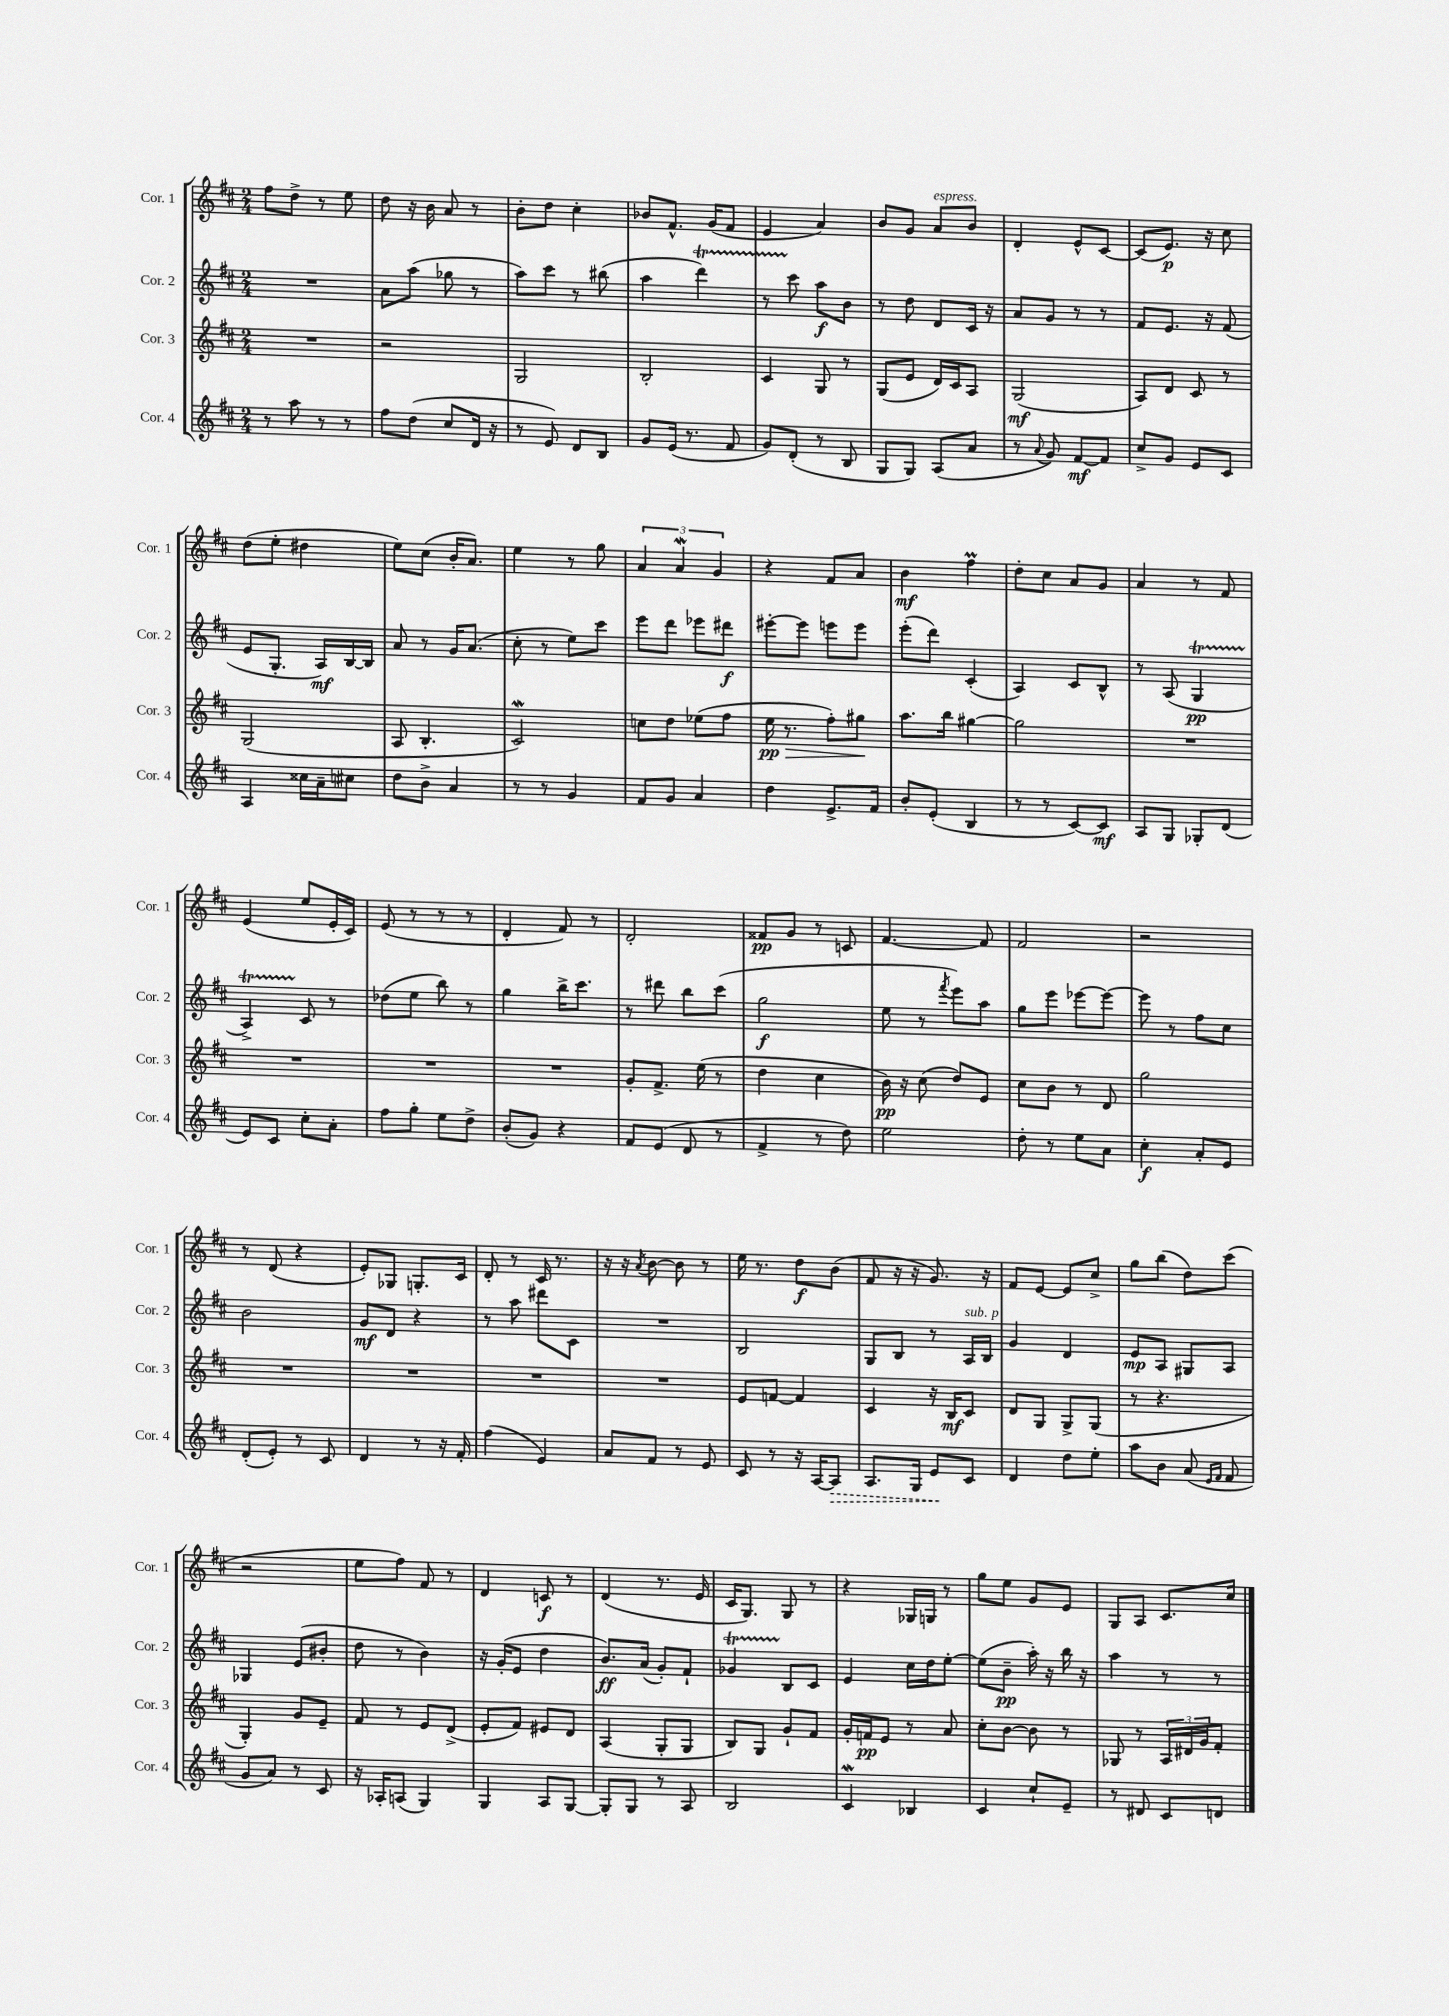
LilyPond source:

<<
\new StaffGroup <<
\new Staff = "s0" \with { instrumentName = "Cor. 1" shortInstrumentName = "Cor. 1" } {
    \clef treble \key d \major \numericTimeSignature \time 2/4
    fis''8 d''8-> r8 e''8 |
    d''8 r16 b'16 a'8 r8 |
    b'8-. d''8 cis''4-. |
    bes'8 fis'8.-^ g'16( fis'8 |
    e'4 a'4) |
    b'8 g'8 a'8^\markup { \italic "espress." } b'8 |
    d'4-. e'8-^ cis'8~ |
    cis'8( e'8.\p) r16 cis''8 |
    d''8( e''8-. dis''4 |
    e''8) cis''8( b'16-. a'8.) |
    e''4 r8 g''8 |
    \tuplet 3/2 { a'4 a'4\mordent g'4 } |
    r4 fis'8 a'8 |
    b'4\mf fis''4\prall |
    d''8-. cis''8 a'8 g'8 |
    a'4 r8 fis'8 |
    e'4( e''8 e'16-. cis'16) |
    e'8( r8 r8 r8 |
    d'4-. fis'8) r8 |
    d'2-. |
    fisis'8\pp g'8 r8 c'8 |
    fis'4.~ fis'8 |
    fis'2 |
    r2 |
    r8 d'8( r4 |
    e'8-.) ges8 g8.-. cis'16 |
    d'8-. r8 cis'16 r8. |
    r16 r16 \acciaccatura { a'8 } b'8~ b'8 r8 |
    e''16 r8. d''8\f b'8( |
    fis'8 r16 r16 g'8.) r16 |
    fis'8 e'8~ e'8 cis''8-> |
    g''8 b''8( d''8) cis'''8( |
    r2 |
    e''8 fis''8) fis'8 r8 |
    d'4 c'8\f r8 |
    d'4( r8. e'16 |
    cis'16 g8.) g8 r8 |
    r4 ges16 g16 r8 |
    g''8 e''8 g'8 e'8 |
    g8 a8 cis'8. cis''16 \bar "|." |
}
\new Staff = "s1" \with { instrumentName = "Cor. 2" shortInstrumentName = "Cor. 2" } {
    \clef treble \key d \major \numericTimeSignature \time 2/4
    R2 |
    a'8 a''8( ges''8 r8 |
    a''8) cis'''8 r8 bis''8( |
    a''4 d'''4\startTrillSpan) |
    r8 cis'''8\stopTrillSpan a''8\f b'8 |
    r8 d''8 d'8 cis'16 r16 |
    a'8 g'8 r8 r8 |
    fis'8 e'8. r16 fis'8( |
    e'8 g8.-. a16\mf) b16~ b16 |
    a'8 r8 g'16 a'8.( |
    cis''8-. r8 e''8) cis'''8 |
    e'''8 d'''8 ees'''8 dis'''8\f |
    eis'''8~-. eis'''8 e'''8 e'''8 |
    e'''8-.( d'''8) cis'4-.( |
    a4) cis'8 b8-^ |
    r8 a8( g4\startTrillSpan\pp |
    a4->) cis'8\stopTrillSpan r8 |
    des''8( e''8 b''8) r8 |
    g''4 b''16-> cis'''8. |
    r8 dis'''8 b''8 cis'''8( |
    g''2\f |
    e''8 r8 \acciaccatura { fis'''8 } e'''8) a''8 |
    g''8 e'''8 ees'''8~ ees'''8~ |
    ees'''8 r8 fis''8 cis''8 |
    b'2 |
    g'8\mf d'8 r4 |
    r8 a''8 dis'''8 cis'8 |
    R2 |
    b2 |
    g8 b8 r8 a16^\markup { \italic "sub. p" } b16 |
    g'4 d'4 |
    e'8\mp a8 gis8 a8 |
    ges4 e'8( bis'8-. |
    d''8 r8 b'4) |
    r16 g'16-.( e'8 d''4 |
    b'8.\ff) a'16( g'8-.) fis'8-! |
    ges'4\startTrillSpan b8\stopTrillSpan cis'8 |
    e'4 cis''16 d''16 e''8~-. |
    e''8( b'8--\pp a''16-.) r16 b''16 r16 |
    a''4 r8 r8 \bar "|." |
}
\new Staff = "s2" \with { instrumentName = "Cor. 3" shortInstrumentName = "Cor. 3" } {
    \clef treble \key d \major \numericTimeSignature \time 2/4
    R2 |
    r2 |
    g2 |
    b2-. |
    cis'4 g8 r8 |
    g8( e'8 d'16) cis'16 a8 |
    g2\mf( |
    a8) d'8 cis'8 r8 |
    g2( |
    a8 b4.-. |
    cis'2\mordent) |
    c''8 d''8 ees''8( fis''8 |
    e''16\pp\> r8. fis''8-.) gis''8\! |
    a''8. b''16 gis''4~ |
    gis''2 |
    R2 |
    R2 |
    R2 |
    R2 |
    g'8-. fis'8.-> e''16( r8 |
    d''4 cis''4 |
    b'16\pp) r16 cis''8( d''8) e'8 |
    cis''8 b'8 r8 d'8 |
    g''2 |
    R2 |
    R2 |
    R2 |
    R2 |
    e'8 f'8~ f'4 |
    cis'4 r16 b16\mf cis'8 |
    d'8 g8 g8-> g8( |
    r8 r4. |
    g4-.) g'8 e'8-- |
    fis'8 r8 e'8 d'8->( |
    e'8-. fis'8) eis'8 d'8 |
    a4( g8-. g8 |
    b8) g8 g'8-! fis'8 |
    g'16-. f'16\pp e'8 r8 a'8 |
    cis''8-. b'8~ b'8 r8 |
    ges8 r8 \tuplet 3/2 { a16 dis'16 g'16 } fis'8-. \bar "|." |
}
\new Staff = "s3" \with { instrumentName = "Cor. 4" shortInstrumentName = "Cor. 4" } {
    \clef treble \key d \major \numericTimeSignature \time 2/4
    r8 a''8 r8 r8 |
    fis''8 d''8( cis''8 d'16 r16 |
    r8 e'8) d'8 b8 |
    g'8 e'16( r8. fis'8 |
    g'8) d'8-.( r8 b8 |
    g8 g8) a8( a'8 |
    r8 \appoggiatura { a'8 } g'8) fis'8~\mf fis'8 |
    cis''8-> g'8 e'8 cis'8 |
    a4 cisis''16 a'16-- cis''8 |
    d''8 b'8-> a'4 |
    r8 r8 g'4 |
    fis'8 g'8 a'4 |
    d''4 e'8.-> fis'16 |
    b'8-. e'8-.( b4 |
    r8 r8 cis'8~) cis'8\mf |
    a8 g8 ges8-. d'8( |
    e'8) cis'8 cis''8-. a'8-. |
    fis''8 g''8-. e''8 d''8-> |
    b'8-.( g'8) r4 |
    fis'8 e'8( d'8 r8 |
    fis'4-> r8 d''8) |
    e''2 |
    d''8-. r8 e''8 a'8 |
    cis''4-.\f a'8-. e'8 |
    d'8-.( e'8-.) r8 cis'8 |
    d'4 r8 r16 fis'16-. |
    fis''4( e'4) |
    a'8 fis'8 r8 e'8 |
    cis'8 r8 r16 a16~ \once \override Hairpin.style = #'dashed-line a8\> |
    a8. g16 e'8\! cis'8 |
    d'4 d''8 e''8-. |
    a''8 b'8 a'8( \grace { e'16 fis'16 } fis'8 |
    g'8 a'8) r8 cis'8 |
    r16 aes16-. a8( g4) |
    g4 a8 g8~ |
    g8-. g8 r8 a8 |
    b2 |
    cis'4\mordent bes4 |
    cis'4 cis''8-! e'8-- |
    r8 dis'8 cis'8 d'8 \bar "|." |
}
>>
>>
\layout { \context { \Score \remove "Bar_number_engraver" } }
